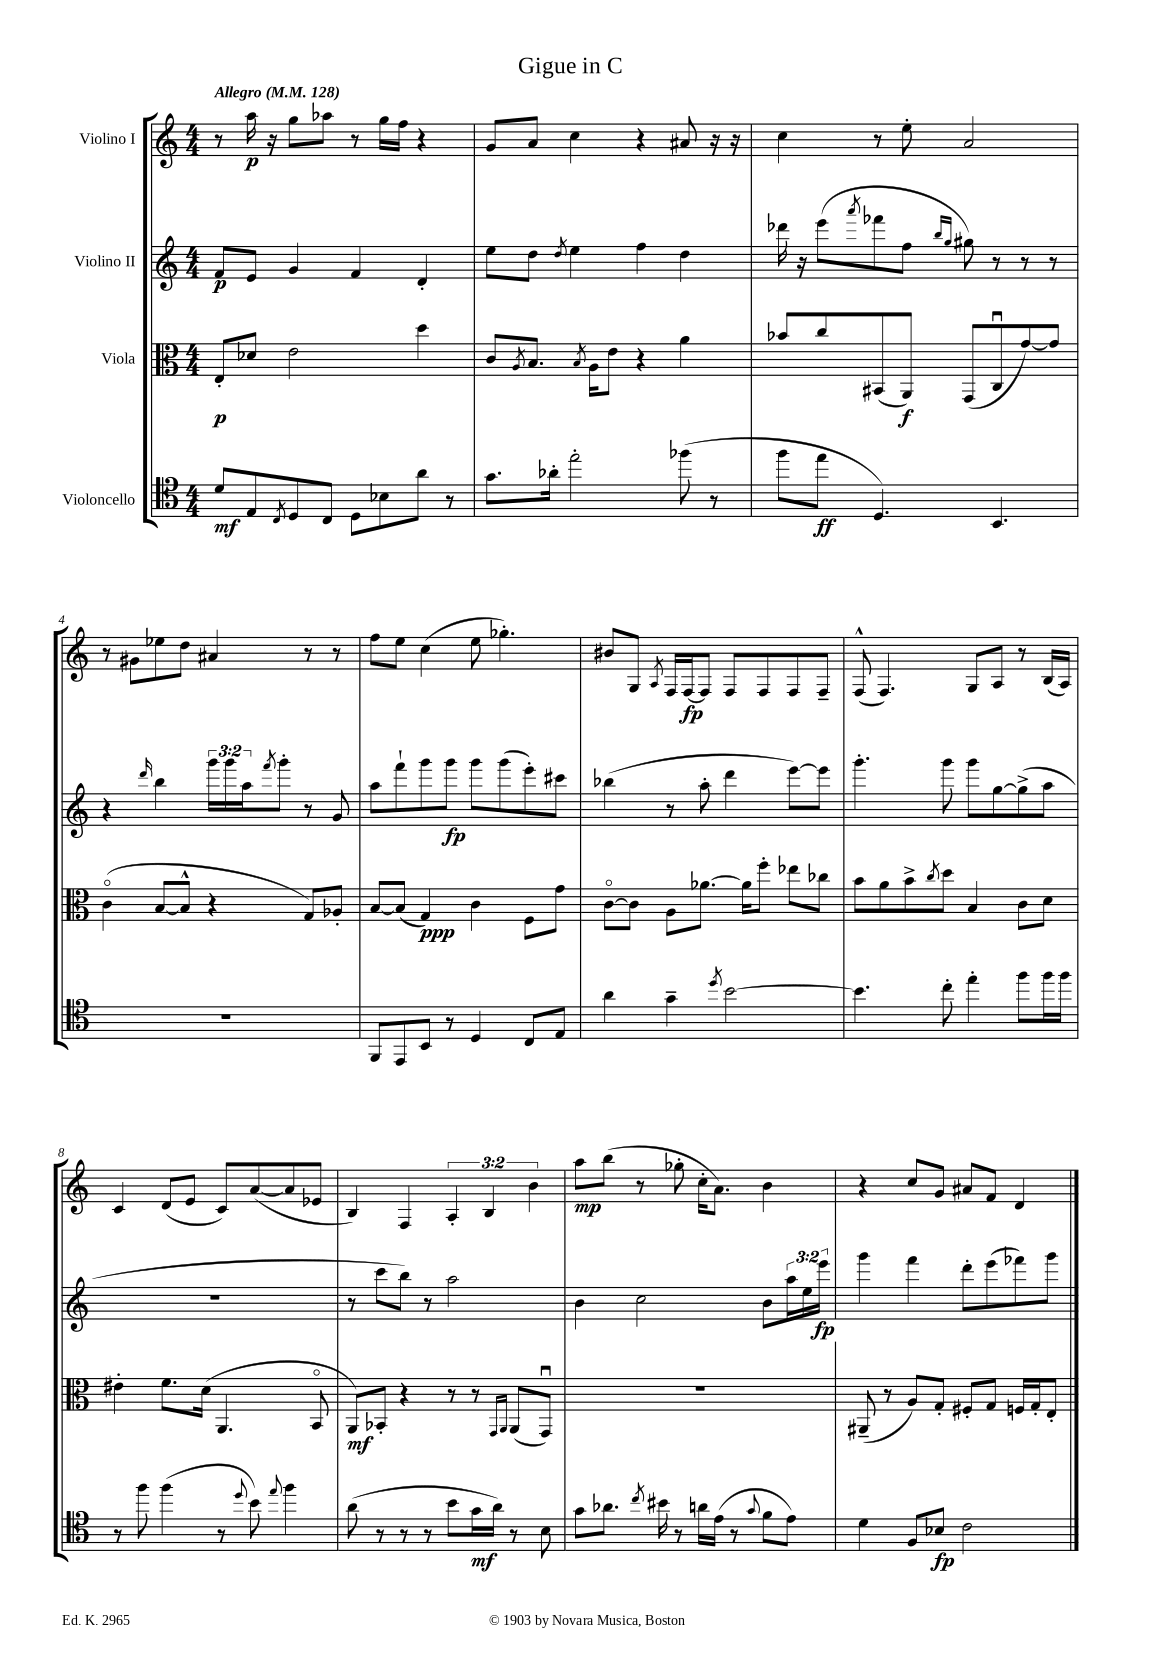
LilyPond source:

\header { title = "Gigue in C" }
<<
\new StaffGroup <<
\new Staff = "s0" \with { instrumentName = "Violino I" } {
    \clef treble \key c \major \numericTimeSignature \time 4/4 \override Staff.TupletNumber.text = #tuplet-number::calc-fraction-text \tempo "Allegro" 4 = 128
    r8 a''16\p r16 g''8 aes''8 r8 g''16 f''16 r4 |
    g'8 a'8 c''4 r4 ais'8 r16 r16 |
    c''4 r8 e''8-. a'2 |
    r8 gis'8 ees''8 d''8 ais'4 r8 r8 |
    f''8 e''8 c''4( e''8 ges''4.-.) |
    bis'8 g8 \acciaccatura { a8 } f16 f16~\fp f8 f8 f8 f8 f8-- |
    f8-^( f4.) g8 a8 r8 b16( a16) |
    c'4 d'8( e'8 c'8) a'8~( a'8 ees'8 |
    b4) f4 \tuplet 3/2 { a4-. b4 b'4 } |
    a''8\mp b''8( r8 ges''8-. c''16-. a'8.) b'4 |
    r4 c''8 g'8 ais'8 f'8 d'4 \bar "|." |
}
\new Staff = "s1" \with { instrumentName = "Violino II" } {
    \clef treble \key c \major \numericTimeSignature \time 4/4 \override Staff.TupletNumber.text = #tuplet-number::calc-fraction-text
    f'8\p e'8 g'4 f'4 d'4-. |
    e''8 d''8 \acciaccatura { d''8 } e''4 f''4 d''4 |
    des'''16 r16 e'''8( \acciaccatura { a'''8 } fes'''8 f''8 \grace { b''16 g''16 } gis''8) r8 r8 r8 |
    r4 \grace { d'''16 } b''4 \tuplet 3/2 { g'''16 g'''16 a''16 } \acciaccatura { f'''8 } g'''8-. r8 g'8 |
    a''8 f'''8-! g'''8 g'''8\fp g'''8 g'''8( e'''8-.) cis'''8 |
    bes''4( r8 a''8-. d'''4 e'''8~) e'''8 |
    g'''4.-. g'''8 g'''8 g''8~ g''8->( a''8 |
    R1 |
    r8 c'''8 b''8) r8 a''2 |
    b'4 c''2 b'8 \tuplet 3/2 { a''16 e''16 e'''16\fp } |
    g'''4 f'''4 d'''8-. e'''8( fes'''8) g'''8 \bar "|." |
}
\new Staff = "s2" \with { instrumentName = "Viola" } {
    \clef alto \key c \major \numericTimeSignature \time 4/4
    e8-.\p des'8 e'2 d''4 |
    c'8 \acciaccatura { a8 } b8. \acciaccatura { b8 } a16 e'8 r4 a'4 |
    bes'8 c''8 bis,8( a,8\f) g,8( c8\downbow g'8~) g'8 |
    c'4\flageolet( b8~ b8-^ r4 g8) aes8-. |
    b8~ b8( g4\ppp) c'4 f8 g'8 |
    c'8~\flageolet c'8 a8 aes'8.~ aes'16 f''8-. ees''8 ces''8 |
    b'8 a'8 b'8-> \acciaccatura { c''8 } d''8 b4 c'8 d'8 |
    eis'4-. f'8. d'16( a,4. b,8\flageolet |
    a,8\mf) bes,8-. r4 r8 r8 \grace { g,16 a,16 } a,8( g,8\downbow) |
    R1 |
    ais,8--( r8 a8) g8-. fis8-. g8 f16 g16-. e8-. \bar "|." |
}
\new Staff = "s3" \with { instrumentName = "Violoncello" } {
    \clef tenor \key c \major \numericTimeSignature \time 4/4
    d'8\mf e8 \acciaccatura { c8 } d8 c8 d8 bes8 a'8 r8 |
    g'8. aes'16-. e''2-. fes''8( r8 |
    f''8 e''8\ff d4.) b,4. |
    R1 |
    f,8 e,8 b,8 r8 d4 c8 e8 |
    a'4 g'4-- \acciaccatura { d''8 } b'2~ |
    b'4. c''8-. e''4-. f''8 f''16 f''16 |
    r8 f''8 f''4( r8 \appoggiatura { d''8 } b'8) \appoggiatura { e''8 } f''4 |
    a'8( r8 r8 r8 b'8 g'16\mf a'16) r8 b8 |
    g'8 aes'8. \acciaccatura { c''8 } bis'16 r8 a'16 e'16( r8 \appoggiatura { g'8 } f'8 e'8) |
    d'4 f8 bes8\fp c'2 \bar "|." |
}
>>
>>
